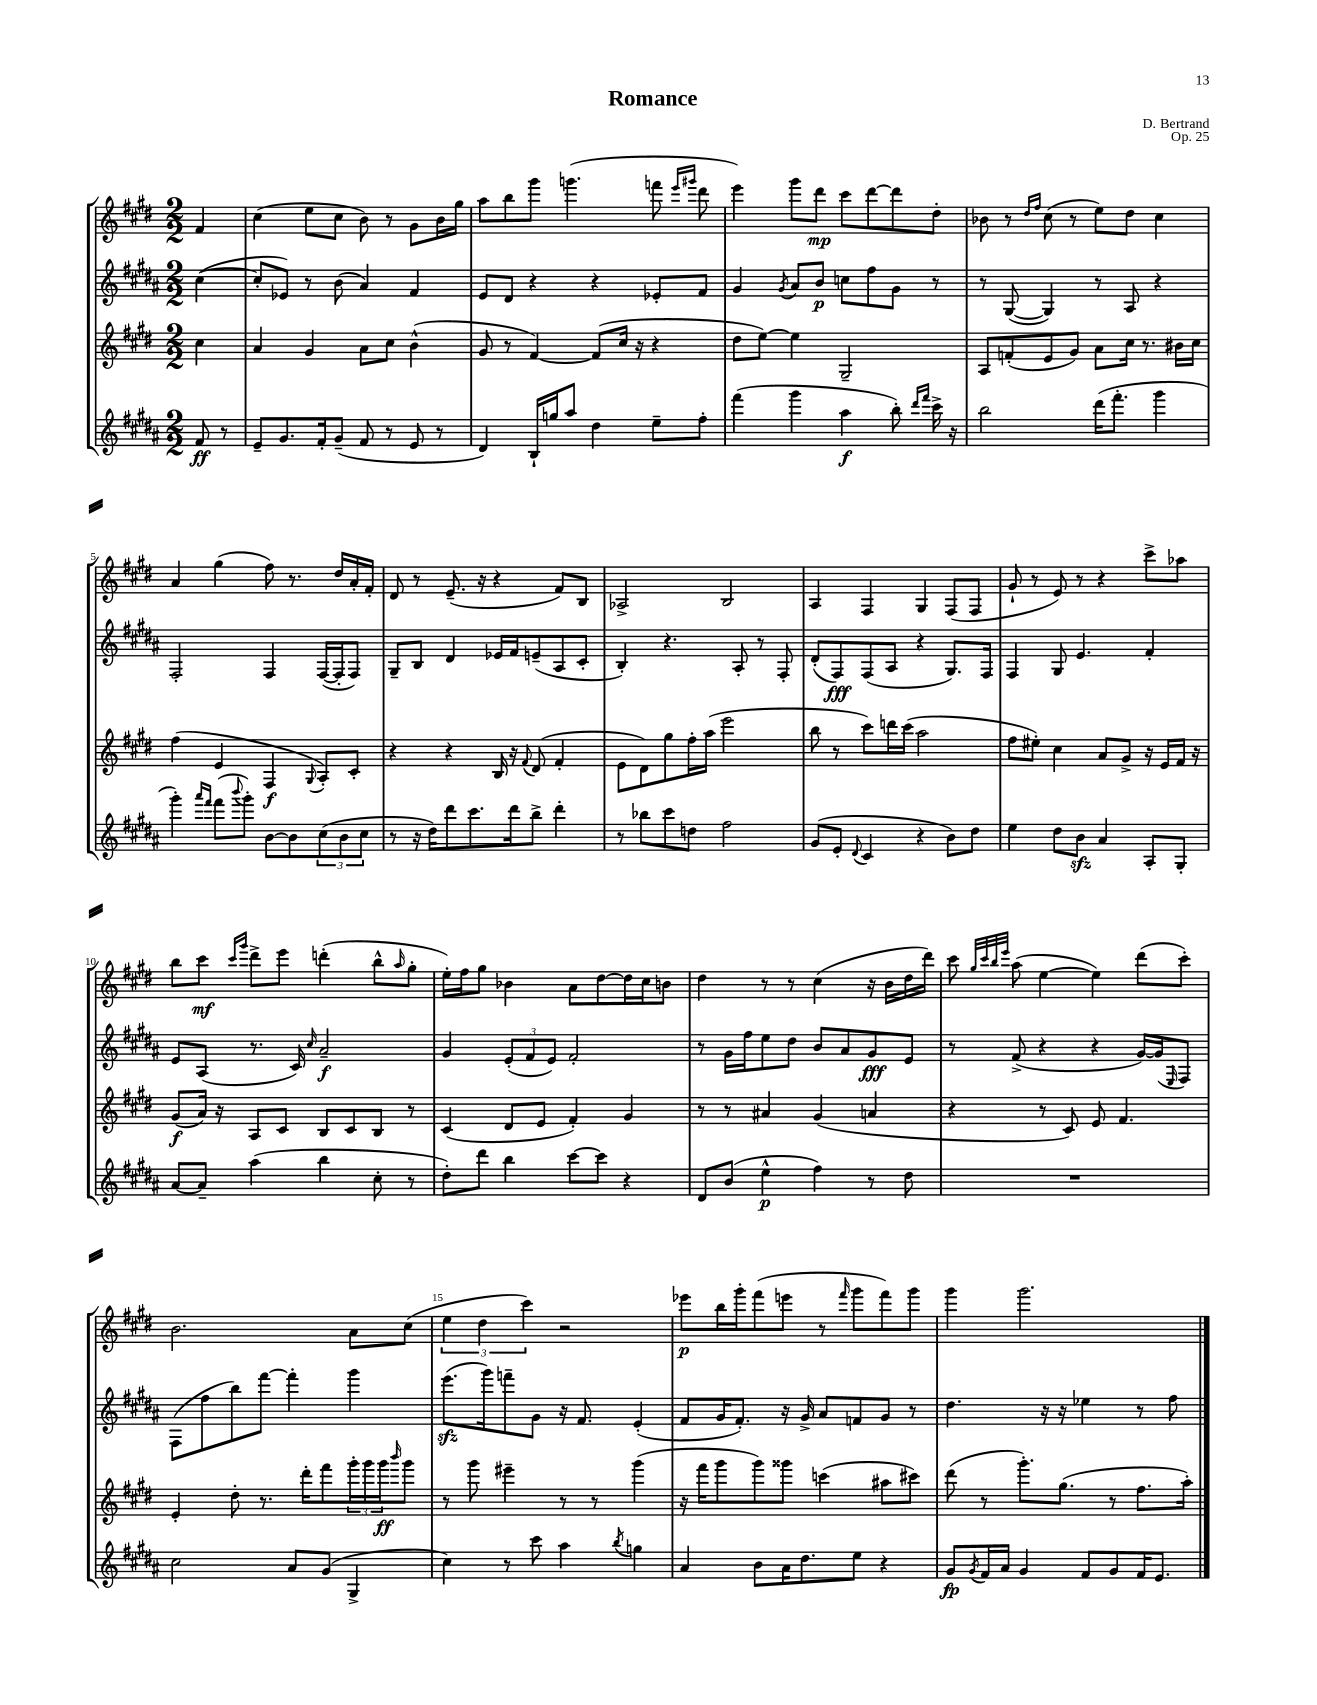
\header { title = "Romance" composer = "D. Bertrand" opus = "Op. 25" }
<<
\new StaffGroup <<
\new Staff = "s0" {
    \clef treble \key e \major \numericTimeSignature \time 2/2 \partial 4
    fis'4 |
    cis''4( e''8 cis''8 b'8) r8 gis'8 b'16 gis''16 |
    a''8 b''8 gis'''8 g'''4.( f'''8 \grace { e'''16 gis'''16 } dis'''8 |
    e'''4) gis'''8 dis'''8\mp cis'''8 dis'''8~ dis'''8 dis''8-. |
    bes'8 r8 \grace { dis''16 fis''16 } cis''8( r8 e''8) dis''8 cis''4 |
    a'4 gis''4( fis''8) r8. dis''16 a'16-. fis'16-. |
    dis'8 r8 e'8.--( r16 r4 fis'8) b8 |
    aes2-> b2 |
    a4 fis4 gis4 fis8( fis8 |
    gis'8-! r8 e'8) r8 r4 cis'''8-> aes''8 |
    b''8 cis'''8\mf \grace { cis'''16 gis'''16 } dis'''8-> e'''8 d'''4-.( b''8-^ \grace { a''16 } gis''8-. |
    e''16-.) fis''16 gis''8 bes'4 a'8 dis''8~ dis''16 cis''16 b'8 |
    dis''4 r8 r8 cis''4( r16 b'16 dis''16 dis'''16) |
    cis'''8 \grace { gis''32 cis'''32 b''32 e'''32 } a''8( e''4~ e''4) dis'''8( cis'''8-.) |
    b'2. a'8 cis''8( |
    \tuplet 3/2 { e''4 dis''4 cis'''4) } r2 |
    ees'''8\p b''16 gis'''16-. fis'''8( e'''8 r8 \grace { fis'''16 } gis'''8 fis'''8) gis'''8 |
    gis'''4 gis'''2. \bar "|." |
}
\new Staff = "s1" {
    \clef treble \key b \major \numericTimeSignature \time 2/2 \partial 4
    cis''4~( |
    cis''8-. ees'8) r8 b'8( ais'4) fis'4 |
    e'8 dis'8 r4 r4 ees'8-. fis'8 |
    gis'4 \acciaccatura { gis'8 } ais'8 b'8\p c''8 fis''8 gis'8 r8 |
    r8 gis8~( gis4) r8 ais8 r4 |
    fis2-. fis4 fis16~( fis16-. fis8) |
    gis8-- b8 dis'4 ees'16 fis'16 e'8--( ais8 cis'8-. |
    b4-.) r4. ais8-. r8 fis8-. |
    dis'8-.( fis8\fff) fis8( ais8 r4 gis8.) fis16 |
    fis4 gis8 e'4. fis'4-. |
    e'8 ais8( r8. cis'16) \grace { cis''16 } ais'2--\f |
    gis'4 \tuplet 3/2 { e'8-.( fis'8 e'8) } fis'2-. |
    r8 gis'16 fis''16 e''8 dis''8 b'8 ais'8 gis'8\fff e'8 |
    r8 fis'8->( r4 r4 gis'16~) gis'16( \grace { e16 } fis8) |
    fis8( fis''8 b''8) fis'''8~ fis'''4-. gis'''4 |
    e'''8.\sfz( gis'''16) f'''8-- gis'8 r16 fis'8. e'4-.( |
    fis'8 gis'16 fis'8.-.) r16 gis'16-> ais'8 f'8 gis'8 r8 |
    dis''4. r16 r16 ees''4 r8 fis''8 \bar "|." |
}
\new Staff = "s2" {
    \clef treble \key e \major \numericTimeSignature \time 2/2 \partial 4
    cis''4 |
    a'4 gis'4 a'8 cis''8 b'4-^( |
    gis'8 r8 fis'4~) fis'8( cis''16 r16 r4 |
    dis''8 e''8~) e''4 gis2-- |
    a8 f'8-.( e'8 gis'8) a'8 cis''16 r8. bis'16 cis''16 |
    fis''4( e'4 fis4\f \appoggiatura { gis8 } a8-.) cis'8-. |
    r4 r4 b16 r16 \appoggiatura { fis'8 } dis'8( fis'4-. |
    e'8 dis'8) gis''8 fis''16-. a''16( e'''2 |
    b''8 r8 cis'''8) d'''16 cis'''16( a''2 |
    fis''8 eis''8-.) cis''4 a'8 gis'8-> r16 e'16 fis'16 r16 |
    gis'8\f( a'16) r16 a8 cis'8 b8 cis'8 b8 r8 |
    cis'4( dis'8 e'8 fis'4-.) gis'4 |
    r8 r8 ais'4 gis'4( a'4 |
    r4 r8 cis'8) e'8 fis'4. |
    e'4-. dis''8-. r8. dis'''16-. fis'''8 \tuplet 3/2 { gis'''16-. gis'''16 gis'''16\ff } \grace { b'''16 } gis'''8 |
    r8 gis'''8 eis'''4-- r8 r8 gis'''4( |
    r16 fis'''16 gis'''8 gis'''8) gisis'''8 c'''4( ais''8 cis'''8) |
    dis'''8( r8 gis'''8.-.) gis''8.( r8 fis''8. a''16-.) \bar "|." |
}
\new Staff = "s3" {
    \clef treble \key b \major \numericTimeSignature \time 2/2 \partial 4
    fis'8\ff r8 |
    e'8-- gis'8. fis'16-. gis'8--( fis'8 r8 e'8 r8 |
    dis'4) b16-! g''16 ais''8 dis''4 e''8-- fis''8-. |
    fis'''4( gis'''4 ais''4\f b''8-.) \grace { dis'''16 fis'''16 } cis'''16-> r16 |
    b''2 dis'''16( fis'''8.-. gis'''4 |
    gis'''4-.) \grace { ais'''16 fis'''16 } fis'''8( \appoggiatura { b'''8 } gis'''8-.) b'8~ b'8 \tuplet 3/2 { cis''8( b'8 cis''8 } |
    r8 r16 dis''16) dis'''8 cis'''8. dis'''16 b''8-> dis'''4-. |
    r8 bes''8 cis'''8 d''8 fis''2 |
    gis'8( e'8-. \appoggiatura { dis'8 } cis'4 r4 b'8) dis''8 |
    e''4 dis''8 b'8\sfz ais'4 ais8-. gis8-. |
    ais'8~ ais'8-- ais''4( b''4 cis''8-. r8 |
    dis''8-.) dis'''8 b''4 cis'''8~ cis'''8 r4 |
    dis'8 b'8( e''4-^\p fis''4) r8 dis''8 |
    R1 |
    cis''2 ais'8 gis'8( gis4-> |
    cis''4) r8 cis'''8 ais''4 \acciaccatura { b''8 } g''4 |
    ais'4 b'8 ais'16 dis''8. e''8 r4 |
    gis'8\fp \acciaccatura { gis'8 } fis'16 ais'16 gis'4 fis'8 gis'8 fis'16 e'8. \bar "|." |
}
>>
>>
\layout { \context { \Score \override BarNumber.break-visibility = ##(#f #t #t) barNumberVisibility = #(every-nth-bar-number-visible 5) } }
